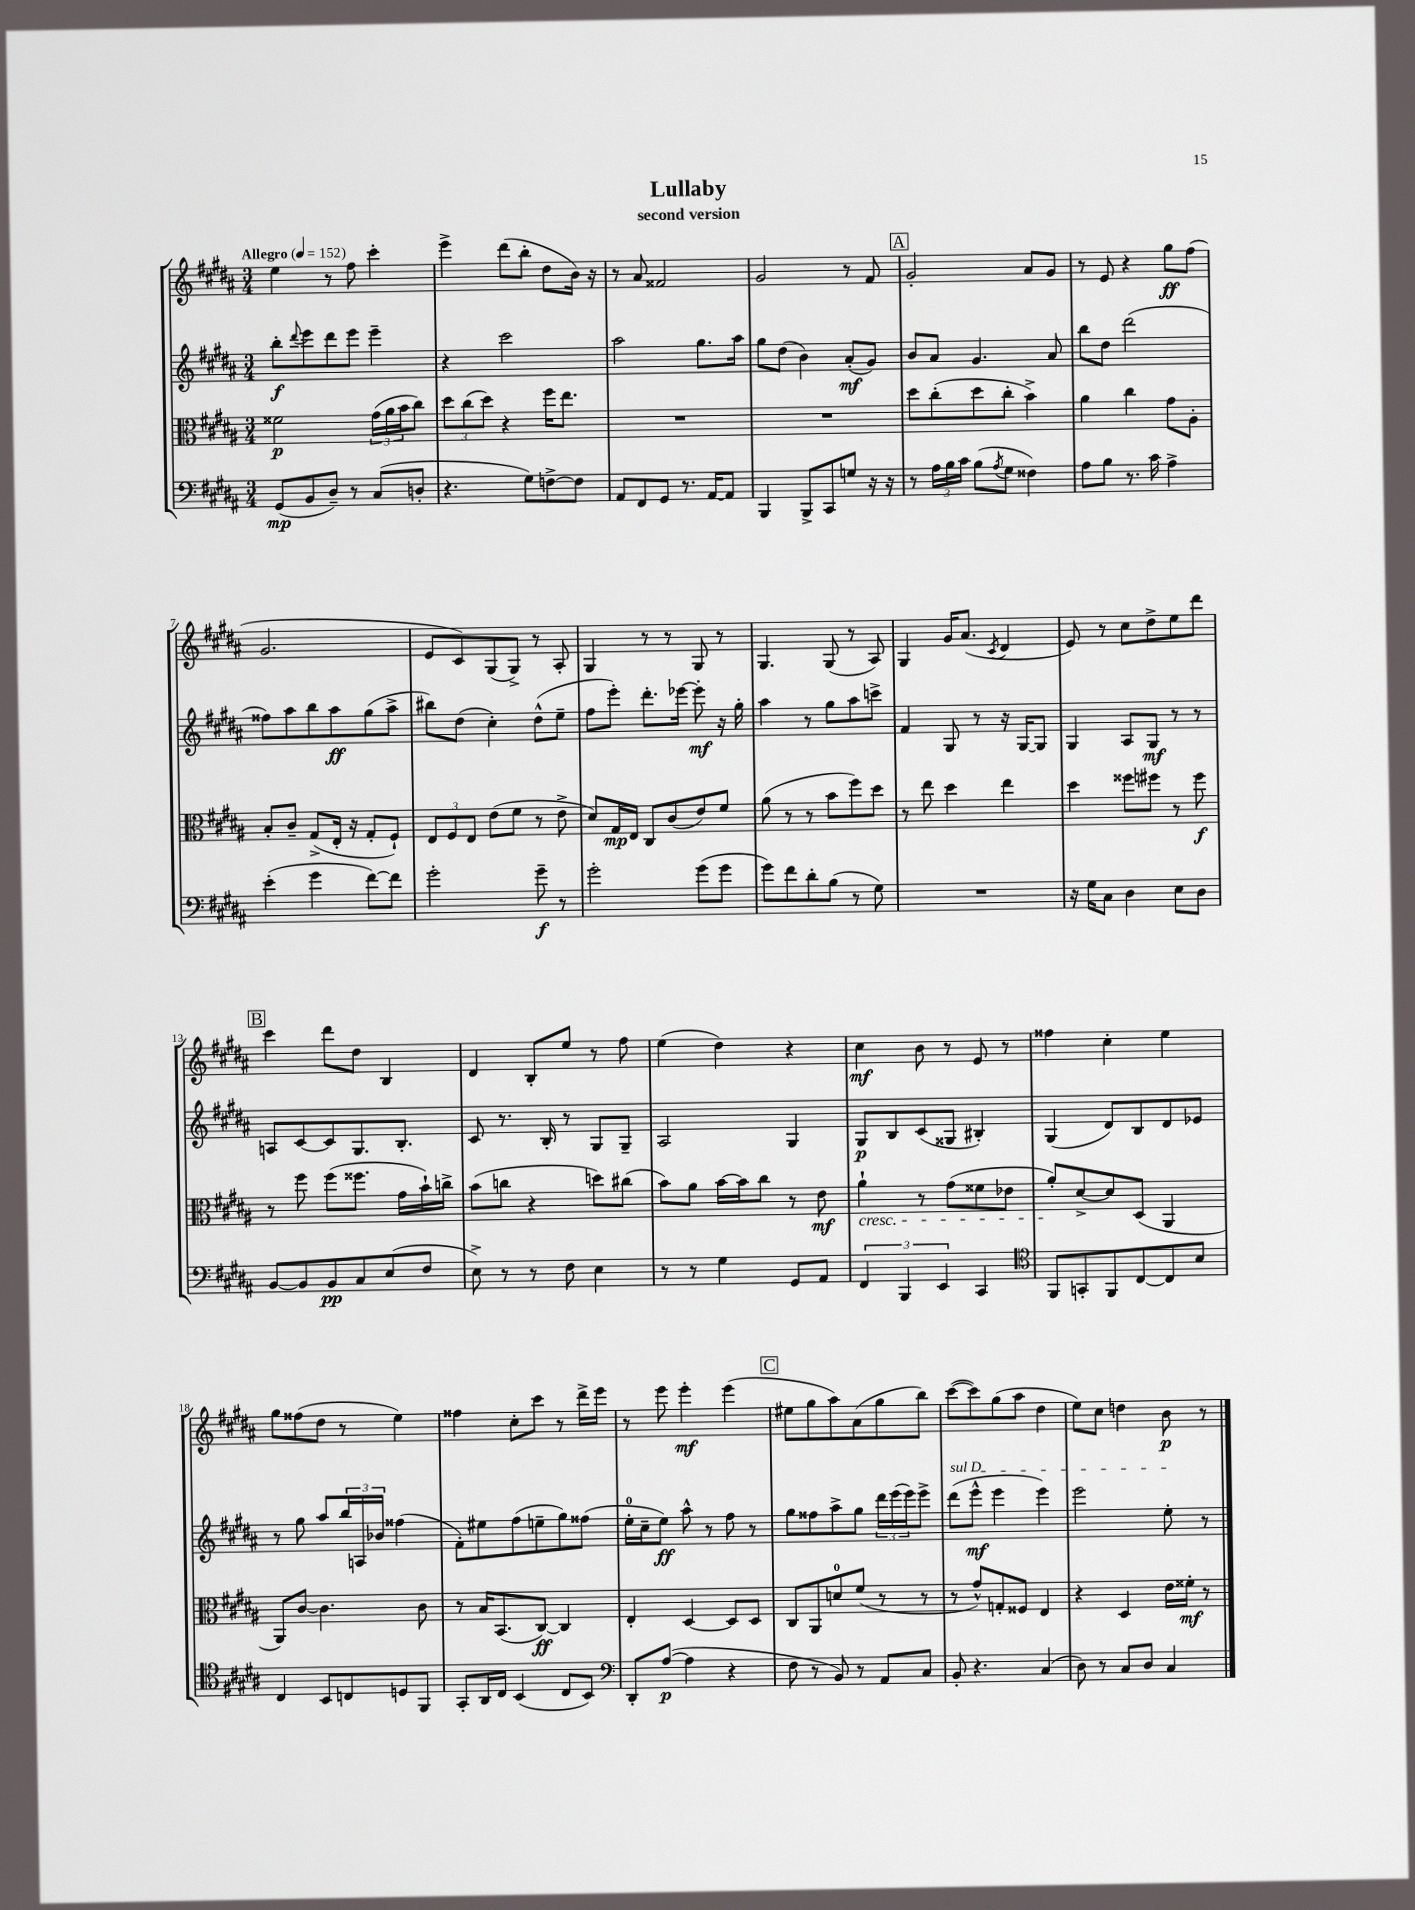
\header { title = "Lullaby" subtitle = "second version" }
<<
\new StaffGroup <<
\new Staff = "s0" {
    \clef treble \key b \major \numericTimeSignature \time 3/4 \tempo "Allegro" 4 = 152
    e''4 r8 fis''8 cis'''4-. |
    e'''4-> dis'''8( b''8-. dis''8 b'16) r16 |
    r8 ais'8 fisis'2 |
    gis'2 r8 fis'8 |
    \mark \markup { \box "A" } gis'2-. ais'8 gis'8 |
    r8 e'8 r4 gis''8\ff fis''8( |
    gis'2. |
    e'8 cis'8) gis8( gis8->) r8 ais8-. |
    gis4 r8 r8 gis8 r8 |
    gis4. gis8( r8 ais8) |
    gis4 gis'16 ais'8.( \acciaccatura { cis'8 } dis'4 |
    e'8) r8 cis''8 dis''8-> e''8 dis'''8 |
    \mark \markup { \box "B" } cis'''4 dis'''8 dis''8 b4 |
    dis'4 b8-. e''8 r8 fis''8 |
    e''4( dis''4) r4 |
    cis''4\mf b'8 r8 e'8 r8 |
    fisis''4 cis''4-. e''4 |
    gis''8 fisis''8( dis''8 r8 e''4) |
    fisis''4 cis''8-. cis'''8 r8 dis'''16-> e'''16 |
    r8 e'''8 e'''4-.\mf e'''4( |
    \mark \markup { \box "C" } eis''8 gis''8 ais''8) ais'8( gis''8 b''8) |
    cis'''8~( cis'''8) gis''8( ais''8 dis''4 |
    e''8) cis''8 d''4 b'8\p r8 \bar "|." |
}
\new Staff = "s1" {
    \clef treble \key b \major \numericTimeSignature \time 3/4
    b''8-.\f \appoggiatura { dis'''8 } e'''8 dis'''8 e'''8 e'''4-- |
    r4 cis'''2 |
    ais''2 gis''8. ais''16 |
    gis''8 dis''8( b'4) ais'8-.\mf( gis'8) |
    \mark \markup { \box "A" } b'8 ais'8 gis'4. ais'8 |
    b''8 dis''8 dis'''2( |
    fisis''8) ais''8 b''8 ais''8\ff gis''8( ais''8-> |
    bis''8) dis''8( cis''4-.) dis''8-^( e''8-- |
    fis''8 e'''8-.) dis'''8.-. ees'''16~ ees'''8-.\mf r16 gis''16-. |
    ais''4 r8 gis''8 ais''8 c'''8-> |
    fis'4 gis8 r8 r16 gis16~ gis8 |
    gis4 ais8 gis8\mf r8 r8 |
    \mark \markup { \box "B" } a8 cis'8~ cis'8 gis8. b8.-. |
    cis'8 r8. b16-. r8 gis8 gis8-- |
    ais2 gis4 |
    gis8\p b8 cis'8( gisis8 bis4-.) |
    gis4( dis'8) b8 dis'8 ees'8 |
    r8 gis''8 ais''8 \tuplet 3/2 { b''16 a16 bes'16 } fisis''4( |
    fis'8-.) eis''8 fis''8( e''8-- gis''8) fisis''8( |
    e''16-0-. cis''16-- e''8\ff) ais''8-^ r8 fis''8 r8 |
    \mark \markup { \box "C" } gis''8 fisis''8 ais''8-> gis''8 \tuplet 3/2 { dis'''16 e'''16( e'''16) } e'''8-> |
    \once \override TextSpanner.bound-details.left.text = \markup { \italic "sul D" } dis'''8\startTextSpan( e'''8-^\mf e'''4 e'''4) |
    e'''2 e''8-.\stopTextSpan r8 \bar "|." |
}
\new Staff = "s2" {
    \clef alto \key b \major \numericTimeSignature \time 3/4
    fisis'2\p \tuplet 3/2 { gis'16( ais'16 b'16 } cis''8) |
    \tuplet 3/2 { dis''8 cis''8( dis''8) } r4 fis''16 e''8. |
    R2. |
    R2. |
    \mark \markup { \box "A" } dis''8 cis''8-.( dis''8 cis''8-. b'4->) |
    ais'4 cis''4 gis'8 ais8-. |
    b8-. cis'8-- gis8->( e16-. r16 gis8-. fis8-!) |
    \tuplet 3/2 { e8 fis8 e8 } e'8( fis'8 r8 e'8-> |
    dis'8) gis16\mp e16 cis8 cis'8( e'8) fis'8 |
    ais'8( r8 r8 b'8 fis''8) dis''8 |
    r8 e''8 dis''4 e''4 |
    dis''4 fisis''8 fis''8 r8 fis''8\f |
    \mark \markup { \box "B" } r8 fis''8 fis''8( fisis''8. gis'16 b'16-!) c''16-> |
    b'8( c''8 r4 d''8) cis''8( |
    b'8) ais'8 b'16~ b'16 cis''8 r8 e'8\mf |
    ais'4-!\cresc r8 gis'8( fisis'8 ees'8 |
    ais'8-.\!) dis'8~-> dis'8 dis8( ais,4 |
    ais,8) cis'8~ cis'4. cis'8 |
    r8 b16 b,8.( cis8~\ff) cis4 |
    e4-. dis4~ dis8 dis8 |
    \mark \markup { \box "C" } cis8 ais,8 d'8-0 fis'8( r8 r8 |
    r8 gis'8-^) g8-. fisis8 e4 |
    r4 dis4 e'16 fisis'16-.\mf r8 \bar "|." |
}
\new Staff = "s3" {
    \clef bass \key b \major \numericTimeSignature \time 3/4
    gis,8\mp( b,8 dis8--) r8 cis8( d8-. |
    r4. gis8) f8~-> f8 |
    ais,8 fis,8 gis,8 r8. ais,16~ ais,8 |
    b,,4 b,,8-> cis,8 g8 r16 r16 |
    \mark \markup { \box "A" } r8 \tuplet 3/2 { ais16 b16 cis'16 } b8( \acciaccatura { ais8 } gis8 fisis4) |
    ais8 b8 r8. cis'16 ais4-> |
    e'4-.( gis'4 fis'8~) fis'8 |
    gis'2-. gis'8--\f r8 |
    gis'2-. gis'8( gis'8 |
    gis'8) fis'8 dis'8-. b8( r8 gis8) |
    R2. |
    r16 gis16 cis8 dis4 e8 dis8 |
    \mark \markup { \box "B" } b,8~ b,8 b,8\pp cis8 e8( fis8 |
    e8->) r8 r8 fis8 e4 |
    r8 r8 gis4 gis,8 ais,8 |
    \tuplet 3/2 { fis,4 b,,4 e,4 } cis,4 |
    \clef tenor fis,8 g,8-. fis,8 cis8~ cis8 b8 |
    cis4 b,8 c8 d8 fis,8 |
    gis,8-. ais,16 cis16 b,4( cis8 b,8) |
    \clef bass dis,8-. ais8~\p( ais4 r4 |
    \mark \markup { \box "C" } fis8 r8 b,8) r8 ais,8 cis8 |
    b,8-. r4. cis4( |
    dis8) r8 cis8 dis8 cis4 \bar "|." |
}
>>
>>
